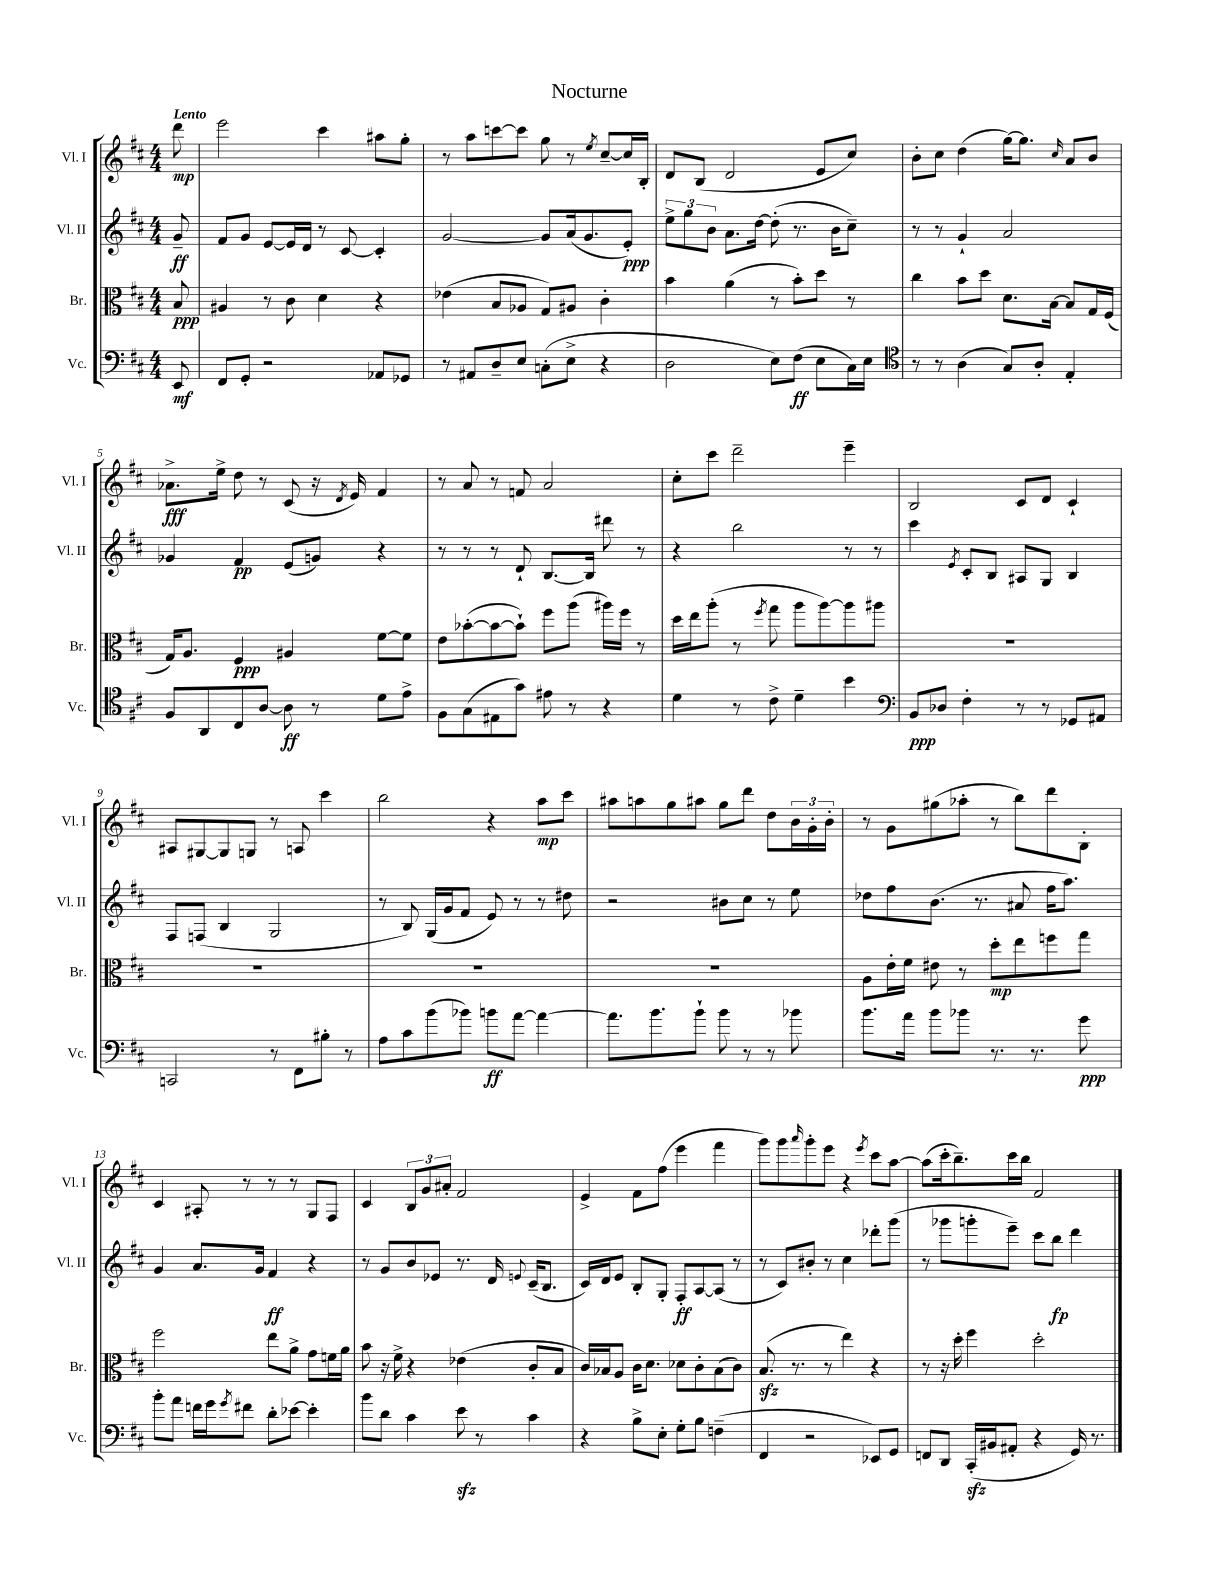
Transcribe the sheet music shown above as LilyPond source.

\header { title = "Nocturne" }
<<
\new StaffGroup <<
\new Staff = "s0" \with { instrumentName = "Vl. I" shortInstrumentName = "Vl. I" } {
    \clef treble \key d \major \numericTimeSignature \time 4/4 \partial 8 \tempo "Lento"
    d'''8\mp |
    e'''2 cis'''4 ais''8 g''8-. |
    r8 a''8 c'''8~ c'''8 g''8 r8 \acciaccatura { e''8 } cis''8~-- cis''16 b16-. |
    d'8 b8( d'2 e'8 cis''8) |
    b'8-. cis''8 d''4( g''16~) g''8. \grace { cis''16 } a'8 b'8 |
    aes'8.->\fff e''16-> d''8 r8 cis'8( r16 \acciaccatura { d'8 } e'16) fis'4 |
    r8 a'8 r8 f'8 a'2 |
    cis''8-. cis'''8 d'''2-- e'''4-- |
    b2 cis'8 d'8 cis'4-! |
    ais8 gis8~ gis8 g8 r8 a8 cis'''4 |
    b''2 r4 a''8\mp cis'''8 |
    ais''8 a''8 g''8 ais''8 g''8 d'''8 d''8 \tuplet 3/2 { b'16 g'16-. b'16-. } |
    r8 g'8 gis''8( aes''8-. r8 b''8) d'''8 b8-. |
    cis'4 ais8-. r8 r8 r8 g8 fis8 |
    cis'4 \tuplet 3/2 { b8 g'8 ais'8-. } fis'2 |
    e'4-> fis'8 fis''8( e'''4 fis'''4 |
    g'''8) g'''8 \grace { a'''16 } g'''8-. e'''8 r4 \acciaccatura { e'''8 } cis'''8 a''8~ |
    a''8( cis'''16-. b''8.--) cis'''16 b''16 fis'2 \bar "|." |
}
\new Staff = "s1" \with { instrumentName = "Vl. II" shortInstrumentName = "Vl. II" } {
    \clef treble \key d \major \numericTimeSignature \time 4/4 \partial 8
    g'8--\ff |
    fis'8 g'8 e'8~ e'16 d'16 r8 cis'8~ cis'4-. |
    g'2~ g'8 a'16( g'8. e'8-.\ppp) |
    \tuplet 3/2 { e''8-> g''8 b'8 } a'8. d''16~ d''8-.( r8. b'16 cis''8--) |
    r8 r8 g'4-! a'2 |
    ges'4 fis'4\pp e'8( g'8) r4 |
    r8 r8 r8 d'8-! b8.~ b16 dis'''8 r8 |
    r4 b''2 r8 r8 |
    cis'''4 \acciaccatura { e'8 } cis'8-. b8 ais8 g8 b4 |
    fis8 f8( b4 g2 |
    r8 b8) g16( g'16 fis'8 e'8) r8 r8 dis''8 |
    r2 bis'8 cis''8 r8 e''8 |
    des''8 fis''8 b'8.( r8. ais'8 fis''16 a''8.) |
    g'4 a'8. g'16 fis'4\ff r4 |
    r8 g'8 b'8 ees'8 r8. d'16 \appoggiatura { e'8 } cis'16--( b8. |
    cis'16) d'16 e'8 b8-. g8-. fis8-.\ff a8~ a8( r8 |
    r8 cis'8) bis'8-. r8 cis''4 des'''8-. g'''8( |
    r8 ges'''8 g'''8-. e'''8--) cis'''8 b''8\fp d'''4 \bar "|." |
}
\new Staff = "s2" \with { instrumentName = "Br." shortInstrumentName = "Br." } {
    \clef alto \key d \major \numericTimeSignature \time 4/4 \partial 8
    b8\ppp |
    ais4 r8 cis'8 d'4 r4 |
    ees'4( b8 aes8 g8) ais8 cis'4-. |
    b'4 a'4( r8 b'8-.) d''8 r8 |
    cis''4 b'8 d''8 d'8. b16~ b8 g16 fis16( |
    g16) a8. fis4\ppp ais4 fis'8~ fis'8 |
    e'8 bes'8~-.( bes'8~ bes'8-!) fis''8 a''8( ais''16) fis''16 r8 |
    d''16 e''16 a''8-.( r8 \acciaccatura { fis''8 } g''8 a''8 a''8~) a''8 ais''8 |
    R1 |
    R1 |
    R1 |
    R1 |
    a8 e'16-. fis'16 eis'8 r8 d''8-.\mp e''8 f''8 g''8 |
    fis''2 e''8 a'8-> g'8 f'16 a'16 |
    b'8 r16 fis'16-> r4 ees'4( cis'8-. b8 |
    cis'16) bes16 a8 cis'16 d'8. des'8 cis'8-. bes8( cis'8) |
    b8.\sfz( r8. r8 e''4) r4 |
    r8 r16 d''16-. fis''4 d''2-. \bar "|." |
}
\new Staff = "s3" \with { instrumentName = "Vc." shortInstrumentName = "Vc." } {
    \clef bass \key d \major \numericTimeSignature \time 4/4 \partial 8
    e,8\mf |
    fis,8 g,8-. r2 aes,8 ges,8 |
    r8 ais,8 d8-- e8 c8-.( e8-> r4 |
    d2 e8) fis8\ff( e8 cis16) e16 |
    \clef tenor r8 r8 a4( g8) a8-. e4-. |
    fis8 a,8 cis8 a8~ a8\ff r8 d'8 e'8-> |
    fis8 g8( eis8 g'8) eis'8 r8 r4 |
    d'4 r8 cis'8-> d'4-- b'4 |
    \clef bass b,8\ppp des8 fis4-. r8 r8 ges,8 ais,8 |
    c,2 r8 fis,8 bis8-. r8 |
    a8 cis'8 b'8( bes'8) b'8\ff a'8~ a'4~ |
    a'8. b'8. b'8-! b'8 r8 r8 bes'8 |
    b'8. a'16 b'8 bes'8 r8. r8. g'8\ppp |
    b'8-. a'8 f'16 g'16 \acciaccatura { g'8 } fis'8 d'8-. ees'8~ ees'4-. |
    b'8 d'8 cis'4 e'8\sfz r8 cis'4 |
    r4 b8-> e8-. g8-. b8 f4--( |
    fis,4 r2 ees,8) g,8 |
    f,8 d,8 cis,16-.\sfz( bis,16 ais,8-. r4 g,16) r8. \bar "|." |
}
>>
>>
